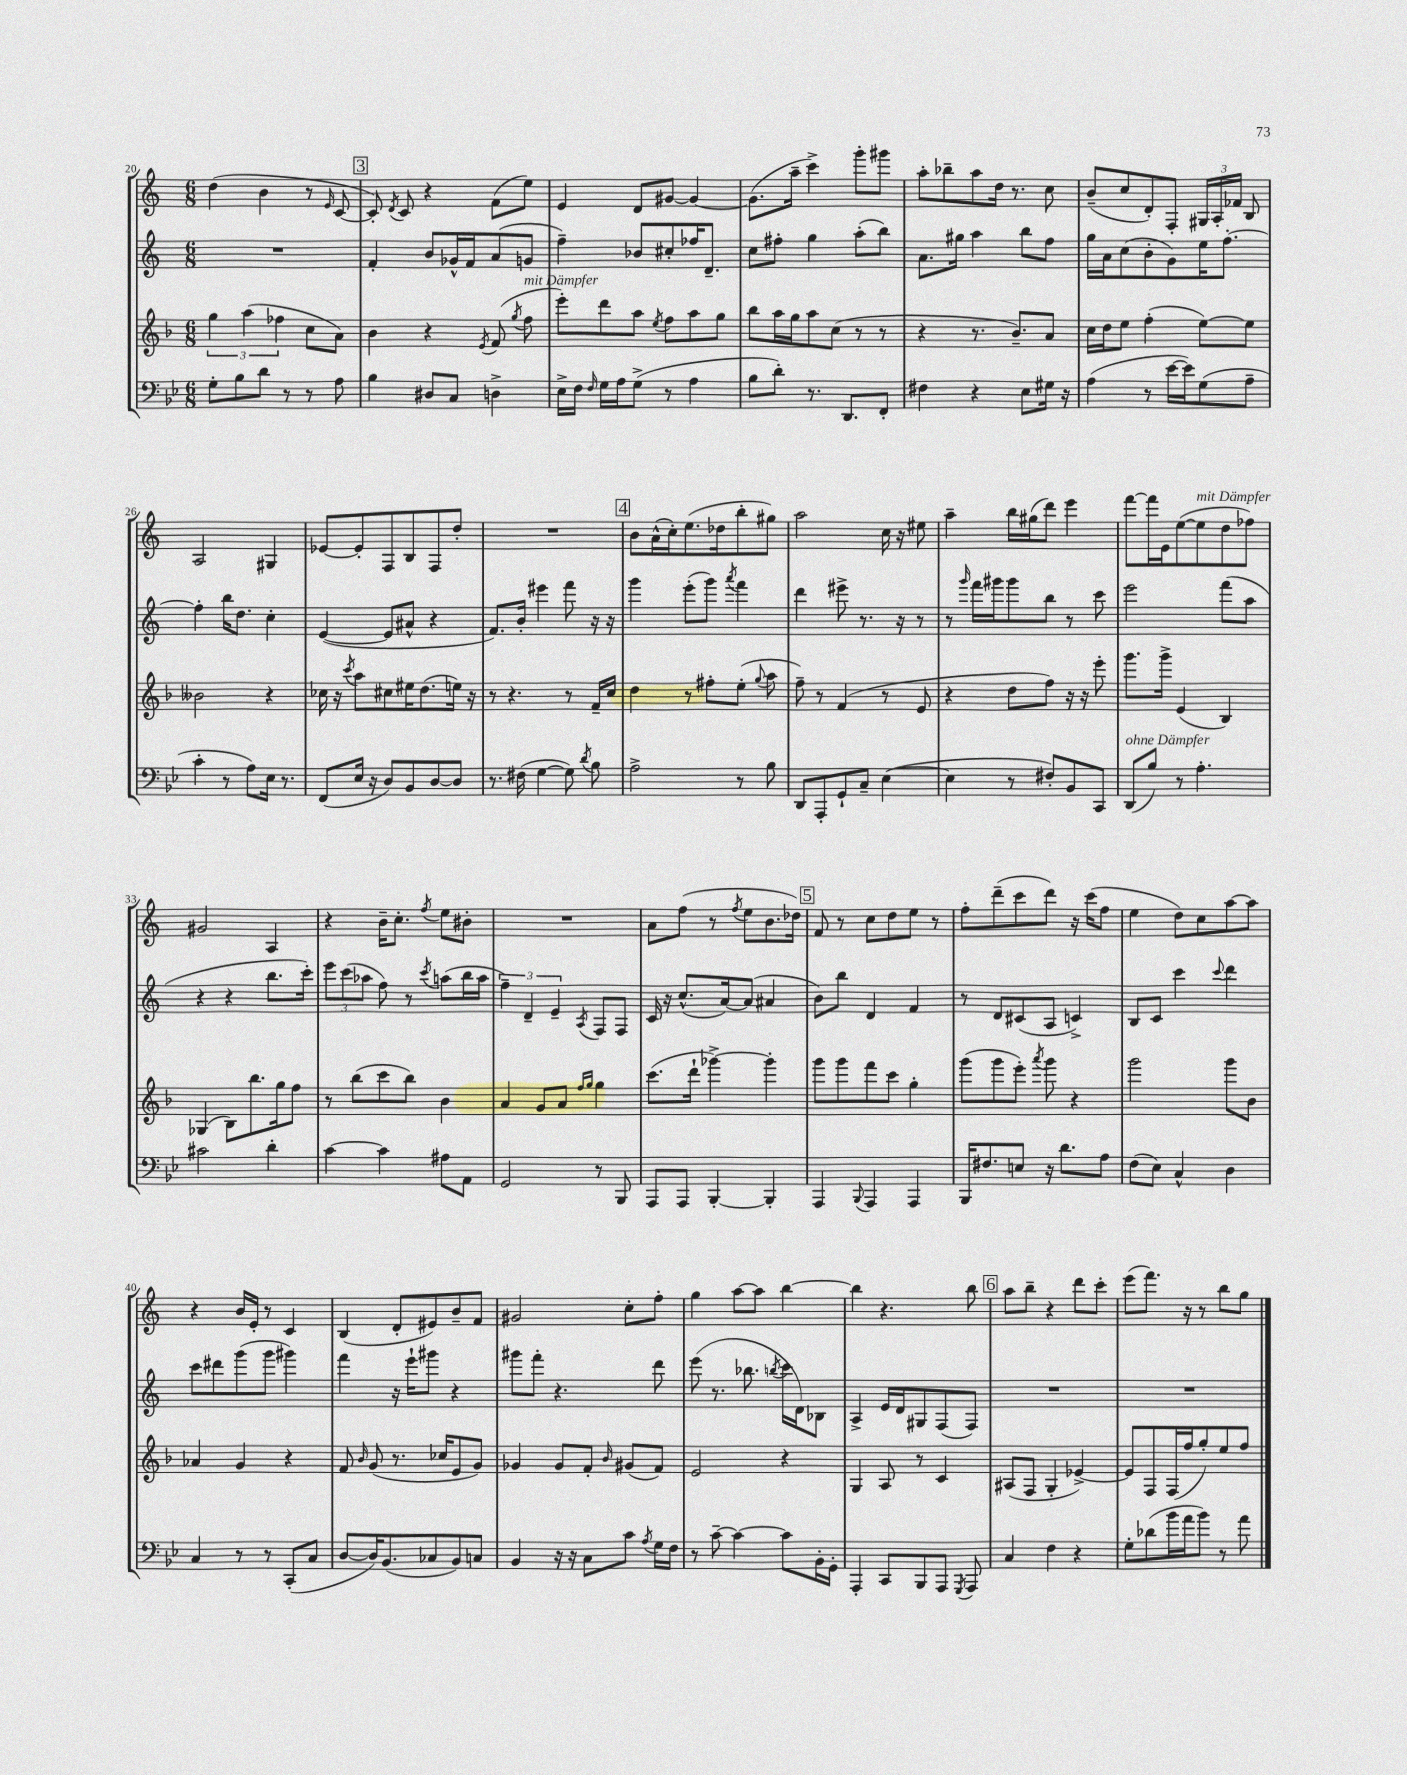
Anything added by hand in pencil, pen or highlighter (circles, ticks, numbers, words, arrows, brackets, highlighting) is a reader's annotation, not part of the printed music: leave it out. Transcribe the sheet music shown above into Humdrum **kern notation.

**kern	**kern	**kern	**kern
*staff4	*staff3	*staff2	*staff1
*clefF4	*clefG2	*clefG2	*clefG2
*k[b-e-]	*k[b-]	*k[]	*k[]
*M6/8	*M6/8	*M6/8	*M6/8
8G'\L	6gg\	2.r	(4dd\
8B-\	.	.	.
.	(6aa\	.	.
8d\J	.	.	4b\
.	6ff-\	.	.
8r	.	.	.
8r	8cc\L	.	8r
.	.	.	16qqe/
8A\	8a\J)	.	[8c/
=	=	=	=
4B-\	4b-\	4f'/	8c'/])
.	.	.	8qd/
.	.	.	8c/
8D#/L	4r	8b/L	4r
8C/J	.	16g-^^/L	.
.	.	16f/J	.
.	8qe/	.	.
4D^\	(8f/	(8a/	(8f\L
.	8qgg/	.	.
.	8ff\	8g/J	8ee\J)
=	=	=	=
16E-^\LL	8eee'\L)	4ff~\)	4e/
16F\JJ	.	.	.
16qqF/	.	.	.
16G\LL	8ddd\	.	.
16A\J	.	.	.
(8G^\J	8aa\J	8b-/L	8d/L
.	8qee/	.	.
8r	8ff\L	8cc#'/	[8g#/J
4A\	8aa\	16ff-/K	4g#/_
.	.	8.d~/J	.
.	8gg\J	.	.
=	=	=	=
8B-\L	8bb-\L	8cc\L	(8.g#\]L
8d'\J)	16aa\L	8ff#'\J	.
.	16gg\J	.	16aa~\Jk
8.r	8aa\	4gg\	4ccc^\)
.	(8cc\J	.	.
8.DD/L	.	.	.
.	8r	(8aa'\L	8ggg'\L
8FF'/J	8r	8bb\J)	8ggg#\J
=	=	=	=
4F#\	4r	8.a\L	8aa'\L
.	.	.	8bb-~\
.	.	16gg#\Jk	.
4r	8.r	4aa\	8aa\
.	.	.	16dd\Jk
.	8.b-~/L)	.	8.r
8E-\L	.	8bb\L	.
16G#\Jk	8a/J	8ff\J	8cc\
16r	.	.	.
=	=	=	=
(4A\	16cc\LL	16gg\LL	(8b~/L
.	16dd\J	16a\J	.
.	8ee\J	(8cc\	8cc/
8r	(4ff'\	8b'\	8d'/)
[16e-\LL	.	8g\)	8F'/J
16e-\]J)	.	.	.
(8G\	[8ee\L)	16ee\K	24G#/LL
.	.	.	24A'/
.	.	[8.ff'\J	.
.	.	.	24f-/JJ
8A~\J	8ee\]J	.	8B/
=	=	=	=
4c'\	2b--\	4ff'\]	2A/
8r	.	16bb\LK	.
.	.	8.dd\J	.
8A\L)	.	.	.
16E-\Jk	4r	4cc'\	4G#/
8.r	.	.	.
=	=	=	=
(8FF/L	16cc-\	([4e/	[8e-/L
.	16r	.	.
.	8qccc/	.	.
16E-/Jk	8aa\L	.	8e-'/]
16r	.	.	.
8D/L)	8cc#\	8e/]L	8F/
8BB-/	16ee#\K	8a#^^/J	8B/
.	(8.dd\	.	.
[8D/	.	4r	8F/
8D/]J	16ee\Jk)	.	8dd'/J
.	16r	.	.
=	=	=	=
8.r	8r	8.f/L)	2.r
.	4.r	.	.
(16F#\	.	16b'/Jk	.
[4G\	.	4eee#\	.
8G\])	8r	8fff\	.
8qd/	.	.	.
8B-\	16f~/LL	16r	.
.	16cc/JJ	16r	.
=	=	=	=
2A^\	4dd\	4ggg\	8b\L
.	.	.	(16a^^\L
.	.	.	16cc'\J)
.	8r	(8eee'\L	(8.ee\
.	8ff#'\L	8ggg\J)	.
.	.	.	16dd-\k
.	.	8qaaa/	.
8r	(8ee'\J	4fff\	8bb'\
.	8qqgg/	.	.
8B-\	8aa\	.	8gg#\J)
=	=	=	=
8DD/L	8ff~\)	4ddd\	2aa\
8AAA'/	8r	.	.
8GG`/	(4f/	8eee#^\	.
8C~/J	.	8.r	.
([4E-\	8r	.	16cc\
.	.	16r	16r
.	8e/	8r	8ee#\
=	=	=	=
4E-\]	4r	8r	4aa~\
.	.	16qqggg/	.
.	.	16fff\LL	.
.	.	16ggg#\J	.
8r	8dd\L	8ggg#\	16bb\LL
.	.	.	(16gg#\J
8F#'/L)	8ff\J)	8bb\J	8ddd\J)
8BB-/	16r	8r	4eee\
.	16r	.	.
8CC/J	8eee'\	8ccc\	.
=	=	=	=
(8DD/L	8.ggg\L	2eee\	[8fff\L
8B-/J)	.	.	16fff\]L
.	16ggg^\Jk	.	16e\J
8r	(4e/	.	([8ee\
4.A'\	.	.	8ee\]
.	4B-/)	(8fff\L	8dd\
.	.	8aa\J	8ff-\J)
=	=	=	=
2c#\	(4G-/	4r	2g#/
.	8B-\L)	4r	.
.	8.bb-\	.	.
4d'\	.	8.bb\L	4A/
.	16gg\k	.	.
.	8ff\J	.	.
.	.	16ccc'\Jk)	.
=	=	=	=
[4c\	8r	12eee\L	4r
.	.	(12ccc\	.
.	(8bb-\L	.	.
.	.	12aa-\J	.
4c\]	8ccc\	8ff\)	16b~\LK
.	.	.	8.cc'\J
.	8bb-\J)	8r	.
.	.	8qccc/	8qff/
8A#\L	4b-\	(8aa\L	8ee\L
8AA\J	.	16bb\L	8b#'\J
.	.	16aa\JJ	.
=	=	=	=
2GG/	4a/	6ff~\)	2.r
.	.	6d~/	.
.	8g/L	.	.
.	.	6e~/	.
.	8a/J	.	.
.	16qqff/LL	.	.
.	16qqgg/JJ	8qA/	.
8r	4gg\	8F/L	.
8BBB-/	.	8F/J	.
=	=	=	=
8AAA/L	(8.ccc\L	16c/	8a\L
.	.	16r	.
8AAA/J	.	(8.cc^^/L	(8ff\J
.	16ddd`\Jk	.	.
[4BBB-'/	[4ggg-^\)	.	8r
.	.	[16a/k)	.
.	.	.	8qff/
.	.	(8a/]J	8ee\L
4BBB-'/]	4ggg-'\]	4a#/	8.b\
.	.	.	16dd-\Jk)
=	=	=	=
4AAA/	8ggg\L	8b\L)	8f/
.	8ggg\	8bb\J	8r
8qqBBB-/	.	.	.
4AAA/	8fff\	4d/	8cc\L
.	8ccc\J	.	8dd\
4AAA/	4gg'\	4f/	8ee\J
.	.	.	8r
=	=	=	=
16BBB-/LK	(8ggg\L	8r	8ff'\L
8.F#/	.	.	.
.	8ggg\	8d/L	(8ddd~\
8E/J	8eee'\J)	(8c#/	8ccc\
.	8qaaa/	.	.
16r	8ggg\	8A/J	8ddd\J)
8.d\L	.	.	.
.	4r	4c^/)	16r
.	.	.	(16ccc\LK
8A\J	.	.	8ff\J
=	=	=	=
(8F\L	2ggg\	8B/L	4ee\
8E-\J)	.	8c/J	.
4C^^/	.	4ccc\	8dd\L)
.	.	.	8cc\
.	.	8qqccc/	.
4D\	8ggg\L	4ddd\	[8aa\
.	8b-\J	.	8aa\]J
=	=	=	=
4C/	4a-/	8ccc\L	4r
.	.	8ddd#\	.
8r	4g/	(8ggg\	16b/LL
.	.	.	16e'/JJ
8r	.	8ggg\J	8r
(8CC'/L	4r	4ggg#\)	4c/
8C/J	.	.	.
=	=	=	=
[8D/L	8f/	4fff\	(4B/
.	16qqb-/	.	.
16D/]K)	(8g/	.	.
(8.BB-/	.	.	.
.	8.r	16r	8d'/L
.	.	16eee`\LK	.
8C-/	.	8ggg#\J	8e#/)
.	16cc-/LK	.	.
8BB-/)	8e/	4r	8b~/
8C/J	8g/J)	.	8f/J
=	=	=	=
4BB-/	4g-/	8ggg#\L	2g#/
.	.	8fff'\J	.
16r	8g-/L	4.r	.
16r	.	.	.
8C\L	8f'/J	.	.
.	16qqb-/	.	.
8c\J	(8g#/L	.	8cc'\L
8qA/	.	.	.
16G\LL	8f/J)	8ddd\	8ff'\J
16F\JJ	.	.	.
=	=	=	=
8r	2e/	(8eee\	4gg\
[8c~\	.	8.r	.
4c\_	.	.	[8aa\L
.	.	8.bb-\	.
.	.	.	8aa\]J
.	.	8qbb/	.
8c\]L	4r	16ccc\LL	[4bb\
.	.	16d\J)	.
16BB-'\L	.	8B-\J	.
16GG'\JJ	.	.	.
=	=	=	=
4AAA'/	4G/	4A^/	4bb\]
8CC/L	8A/	16e/LL	4.r
.	.	16d/J	.
8BBB-/	8r	8G#/	.
8AAA/J	4c/	(8F/	.
8qGGG/	.	.	.
8AAA/	.	8F/J)	8bb\
=	=	=	=
4C/	(8A#/L	2.r	8aa\L
.	8F/J	.	8bb~\J
4F\	4G'/	.	4r
4r	[4e-^/)	.	8ddd\L
.	.	.	8ccc'\J
=	=	=	=
8G'\L	8e-/]L	2.r	(8eee\L
(8d-\	8F/	.	8.fff\J)
16b-\L	(16F/L	.	.
16a\J	16ff/J	.	16r
8b-\J)	8gg'/)	.	8r
8r	8ee/	.	8bb\L
8a\	8ff/J	.	8gg\J
==	==	==	==
*-	*-	*-	*-
